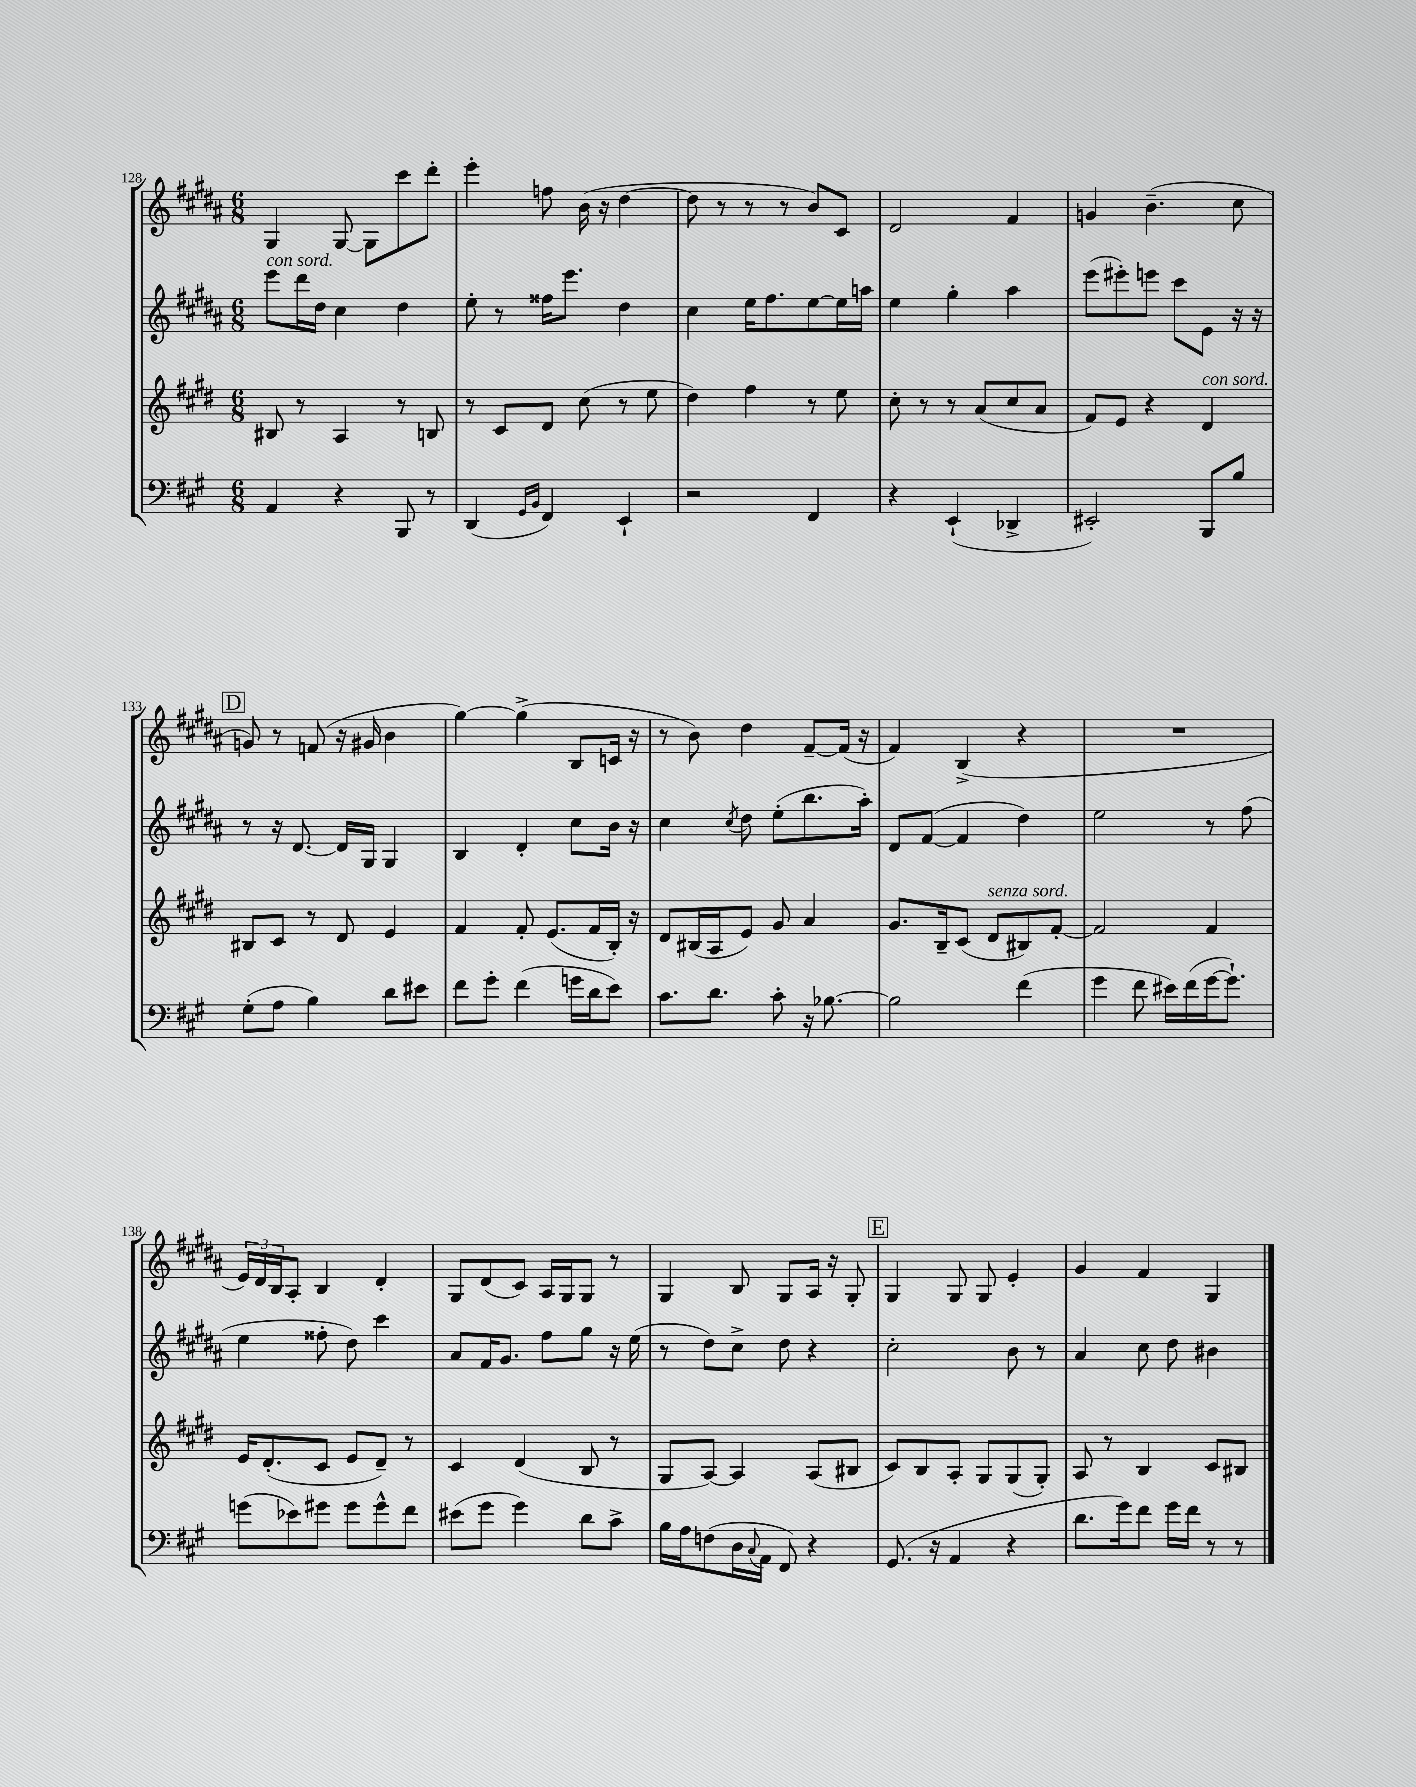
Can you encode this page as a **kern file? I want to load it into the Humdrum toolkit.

**kern	**kern	**kern	**kern
*staff4	*staff3	*staff2	*staff1
*clefF4	*clefG2	*clefG2	*clefG2
*k[f#c#g#]	*k[f#c#g#d#]	*k[f#c#g#d#a#]	*k[f#c#g#d#a#]
*M6/8	*M6/8	*M6/8	*M6/8
4AA	8B#	8eee	4G#
.	8r	16ddd#	.
.	.	16dd#	.
4r	4A	4cc#	[8G#
.	.	.	8G#]
8BBB	8r	4dd#	8ccc#
8r	8B	.	8ddd#'
=	=	=	=
(4DD	8r	8ee'	4eee'
.	8c#	8r	.
16qqGG#	.	.	.
16qqBB	.	.	.
4FF#)	8d#	16ff##	8ff
.	.	8.eee	.
.	(8cc#	.	(16b
.	.	.	16r
4EE`	8r	4dd#	[4dd#
.	8ee	.	.
=	=	=	=
2r	4dd#)	4cc#	8dd#]
.	.	.	8r
.	4ff#	16ee	8r
.	.	8.ff#	.
.	.	.	8r
4FF#	8r	[8ee	8b)
.	8ee	16ee]	8c#
.	.	16aa	.
=	=	=	=
4r	8cc#'	4ee	2d#
.	8r	.	.
(4EE`	8r	4gg#'	.
.	(8a	.	.
4DD-^	8cc#	4aa#	4f#
.	8a	.	.
=	=	=	=
2EE#')	8f#)	(8eee	4g
.	8e	8eee#')	.
.	4r	8eee	(4.b~
.	.	8ccc#	.
8BBB	4d#	8e	.
8B	.	16r	8cc#
.	.	16r	.
=	=	=	=
(8G#'	8B#	8r	8g)
8A	8c#	16r	8r
.	.	[8.d#	.
4B)	8r	.	(8f
.	8d#	16d#]	16r
.	.	16G#	16g#
8d	4e	4G#	4b
8e#	.	.	.
=	=	=	=
8f#	4f#	4B	[4gg#)
8g#'	.	.	.
(4f#	8f#'	4d#'	(4gg#^]
.	(8.e	.	.
16g	.	8cc#	8B
16d	16f#	.	.
8e)	16B')	16b	16c
.	16r	16r	16r
=	=	=	=
8.c#	8d#	4cc#	8r
.	(16B#	.	8b)
8.d	16A	.	.
.	.	8qcc#	.
.	8e)	8dd#	4dd#
8c#'	8g#	(8ee'	.
16r	4a	8.bb	[8f#~
[8.B-	.	.	.
.	.	.	(16f#]
.	.	16aa#')	16r
=	=	=	=
2B-]	8.g#	8d#	4f#)
.	.	([8f#	.
.	16B~	.	.
.	(8c#	4f#]	(4B^
.	8d#	.	.
(4f#	8B#)	4dd#)	4r
.	[8f#'	.	.
=	=	=	=
4g#	2f#]	2ee	2.r
8f#	.	.	.
16e#)	.	.	.
(16f#	.	.	.
[16g#	4f#	8r	.
8.g#`])	.	.	.
.	.	(8ff#	.
=	=	=	=
(8g	16e	4ee	24e)
.	.	.	24d#
.	(8.d#'	.	.
.	.	.	24B
8e-)	.	.	8A#'
8g#	8c#	8ff##'	4B
8g#	8e	8dd#)	.
8g#^^	8d#~)	4ccc#	4d#'
8f#	8r	.	.
=	=	=	=
(8e#	4c#	8a#	8G#
8g#	.	16f#	(8d#
.	.	8.g#	.
4g#)	(4d#	.	8c#)
.	.	8ff#	16A#
.	.	.	16G#
8d	8B	8gg#	8G#
8c#^	8r	16r	8r
.	.	(16ee	.
=	=	=	=
16B	8G#	8r	4G#
16A	.	.	.
(8F	[8A)	8dd#)	.
16D	4A]	8cc#^	8B
8qqC#	.	.	.
16AA	.	.	.
8FF#)	.	8dd#	8G#
4r	(8A	4r	16A#
.	.	.	16r
.	8B#	.	8G#'
=	=	=	=
(8.GG#	8c#)	2cc#'	4G#
.	8B	.	.
16r	.	.	.
4AA	8A'	.	8G#
.	8G#	.	8G#
4r	(8G#	8b	4e'
.	8G#')	8r	.
=	=	=	=
8.d	8A	4a#	4g#
.	8r	.	.
16g#)	.	.	.
8f#	4B	8cc#	4f#
16g#	.	8dd#	.
16f#	.	.	.
8r	8c#	4b#	4G#
8r	8B#	.	.
==	==	==	==
*-	*-	*-	*-
